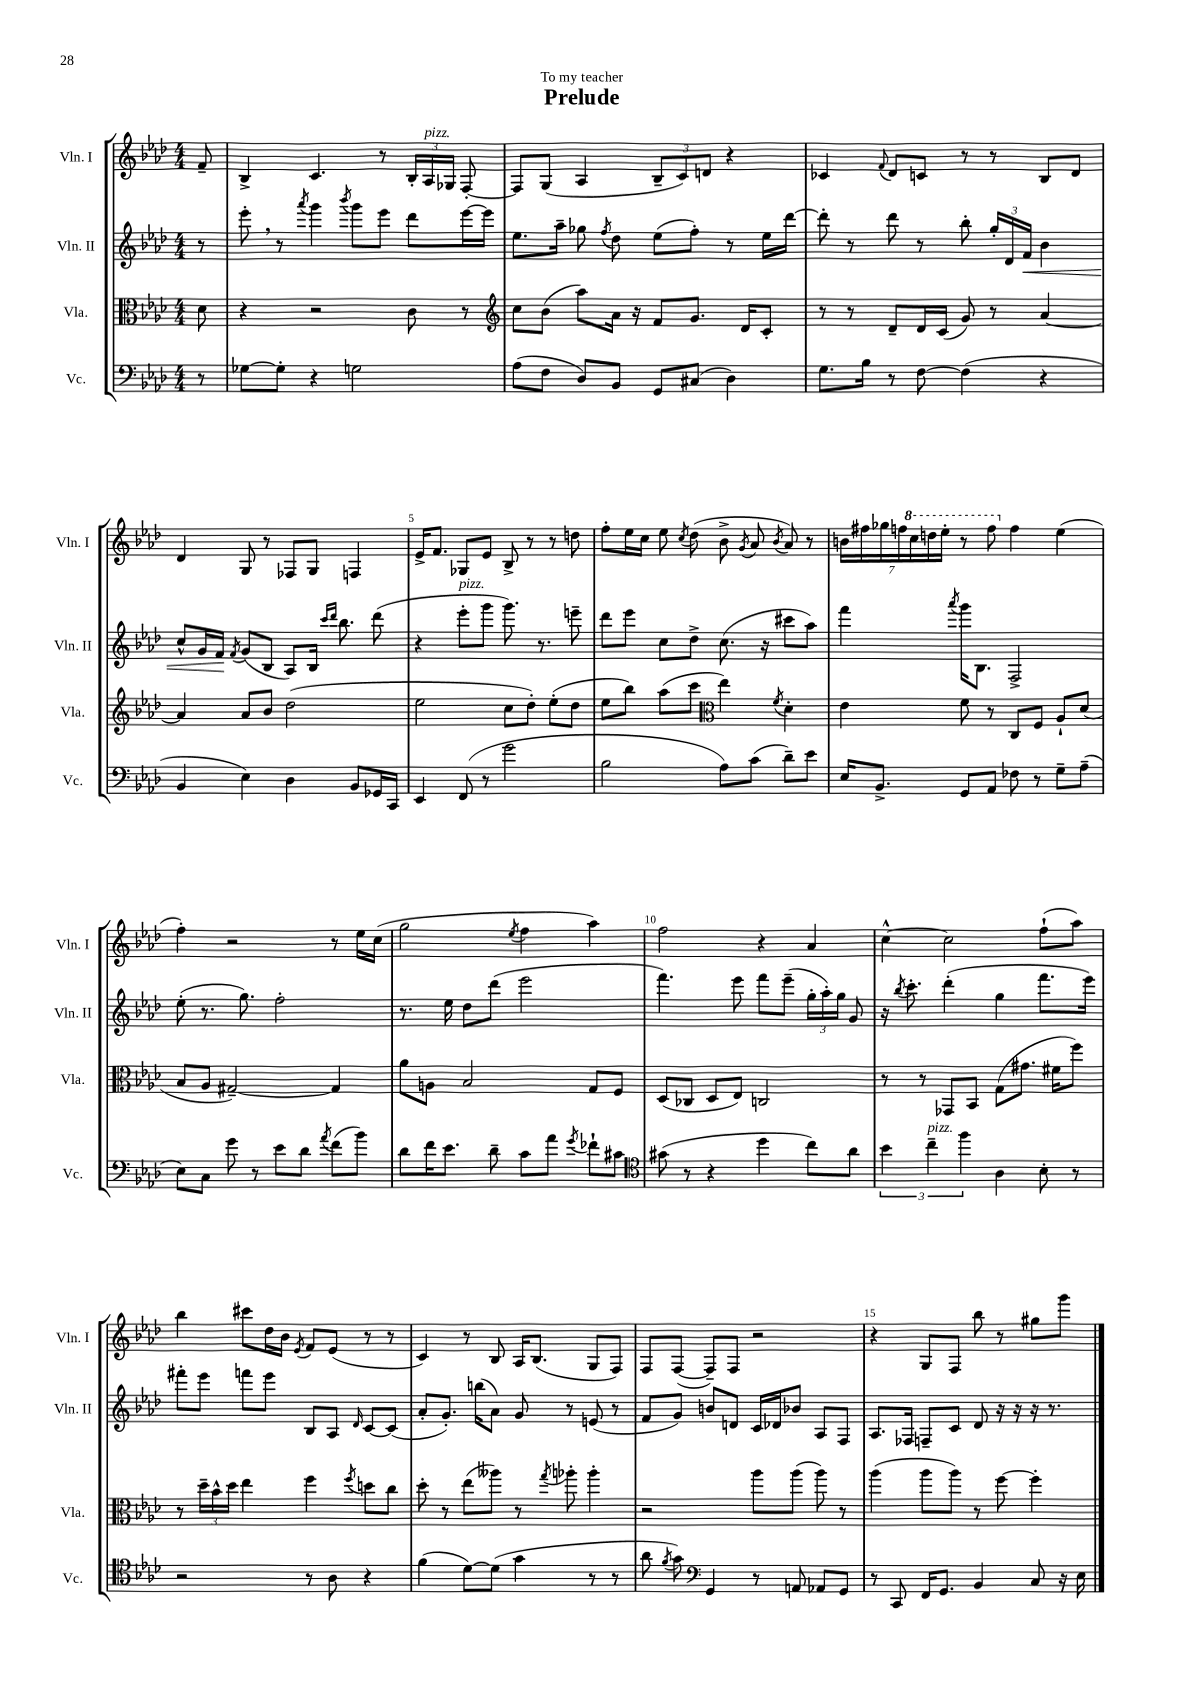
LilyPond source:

\header { title = "Prelude" dedication = "To my teacher" }
<<
\new StaffGroup <<
\new Staff = "s0" \with { instrumentName = "Vln. I" shortInstrumentName = "Vln. I" } {
    \clef treble \key aes \major \numericTimeSignature \time 4/4 \partial 8
    \autoBeamOff f'8-- |
    bes4-> c'4. r8 \tuplet 3/2 { bes16[-. aes16^\markup { \italic "pizz." } ges16] } f8~-. |
    f8[ g8]( aes4 \tuplet 3/2 { bes8[-- c'8) d'8] } r4 |
    ces'4 \appoggiatura { f'8 } des'8[ c'8] r8 r8 bes8[ des'8] |
    des'4 g8 r8 fes8[ g8] f4 |
    ees'16[-> f'8.] ges8[ ees'8] bes8-> r8 r8 d''8 |
    f''8[-. ees''16 c''16] ees''8 \acciaccatura { c''8 } des''8( bes'8-> \acciaccatura { g'8 } aes'8 \acciaccatura { bes'8 } aes'8) r8 |
    \tuplet 7/4 { b'16[ fis''16 ges''16 f''16 \ottava #1 c'''16 d'''16 ees'''16]-. } r8 f'''8 \ottava #0 f''4 ees''4( |
    f''4-.) r2 r8 ees''16[ c''16]( |
    g''2 \acciaccatura { ees''8 } f''4 aes''4) |
    f''2 r4 aes'4 |
    c''4~-^ c''2 f''8[-!( aes''8]) |
    bes''4 cis'''8[ des''16 bes'16] \acciaccatura { ees'8 } f'8[ ees'8]( r8 r8 |
    c'4) r8 bes8 aes16[ bes8.]( g8[ f8]) |
    f8[ f8]~( f8[--) f8] r2 |
    r4 g8[ f8] bes''8 r8 gis''8[ g'''8] \bar "|." |
}
\new Staff = "s1" \with { instrumentName = "Vln. II" shortInstrumentName = "Vln. II" } {
    \clef treble \key aes \major \numericTimeSignature \time 4/4 \partial 8
    \autoBeamOff r8 |
    ees'''8-. \breathe r8 \acciaccatura { aes'''8 } g'''4 \acciaccatura { bes'''8 } g'''8[ ees'''8] des'''8[ ees'''16~ ees'''16] |
    ees''8.[ aes''16]-- ges''8 \acciaccatura { f''8 } des''8 ees''8[( f''8]-.) r8 ees''16[ des'''16]~ |
    des'''8-. r8 des'''8 r8 bes''8-. \tuplet 3/2 { g''16[-. des'16 f'16]\< } bes'4 |
    c''8[-^ g'16 f'16]\! \acciaccatura { f'8 } g'8[( bes8] aes8[) bes16] \grace { c'''16[ des'''16] } bes''8. des'''8( |
    r4 ees'''8[-.^\markup { \italic "pizz." } g'''8] g'''8.) r8. e'''8-- |
    des'''8[ ees'''8] c''8[ des''8]-> c''8.( r16 cis'''8[ aes''8]) |
    f'''4 \acciaccatura { aes'''8 } g'''16[ bes8.] f2-> |
    ees''8-.( r8. g''8.) f''2-. |
    r8. ees''16 des''8[ des'''8]( ees'''2 |
    f'''4.) ees'''8 f'''8[ ees'''8]--( \tuplet 3/2 { g''16[-. aes''16-.) g''16] } g'8 |
    r16 \acciaccatura { bes''8 } c'''8.-. des'''4-.( g''4 f'''8.[ ees'''16]) |
    fis'''8[-. ees'''8] f'''8[ ees'''8] bes8[ aes8] \grace { des'16 } c'8[~ c'8]( |
    aes'8[-. g'8.]-.) b''16[( aes'8]) g'8 r8 e'8( r8 |
    f'8[ g'8]) b'8[ d'8] c'16[ des'16 bes'8] aes8[ f8] |
    aes8.[ fes16] f8[-- c'8] des'8 r16 r16 r16 r8. \bar "|." |
}
\new Staff = "s2" \with { instrumentName = "Vla." shortInstrumentName = "Vla." } {
    \clef alto \key aes \major \numericTimeSignature \time 4/4 \partial 8
    \autoBeamOff des'8 |
    r4 r2 c'8 r8 |
    \clef treble c''8[ bes'8]( aes''8[) aes'16] r16 f'8[ g'8.] des'16[ c'8]-. |
    r8 r8 des'8[-- des'16 c'16]( g'8) r8 aes'4~ |
    aes'4 aes'8[ bes'8] des''2( |
    ees''2 c''8[ des''8]-.) ees''8[-.( des''8] |
    ees''8[ bes''8]) aes''8[( c'''8] \clef alto ees''4) \acciaccatura { f'8 } des'4-. |
    ees'4 f'8 r8 c8[ f8] aes8[-! des'8]( |
    bes8[ aes8] gis2~--) gis4 |
    aes'8[ a8] bes2 g8[ f8] |
    des8[( ces8] des8[ ees8]) c2 |
    r8 r8 ges,8[ bes,8] g8[( gis'8.] fis'16[ f''8]) |
    r8 \tuplet 3/2 { des''16[-- bes'16-^ des''16] } ees''4 f''4 \acciaccatura { f''8 } d''8[ c''8] |
    des''8-. r8 ees''8[( aeses''8]) r8 \acciaccatura { g''8 } aes''8-. aes''4-. |
    r2 aes''8[ aes''8]( aes''8) r8 |
    aes''4( aes''8[ aes''8]) r8 f''8~ f''4-. \bar "|." |
}
\new Staff = "s3" \with { instrumentName = "Vc." shortInstrumentName = "Vc." } {
    \clef bass \key aes \major \numericTimeSignature \time 4/4 \partial 8
    \autoBeamOff r8 |
    ges8[~ ges8]-. r4 g2 |
    aes8[( f8] des8[) bes,8] g,8[ cis8]( des4) |
    g8.[ bes16] r8 f8~ f4( r4 |
    bes,4 ees4) des4 bes,8[ ges,16 c,16] |
    ees,4 f,8( r8 g'2 |
    bes2 aes8[) c'8]( des'8[--) ees'8] |
    ees16[ bes,8.]-> g,8[ aes,8] fes8 r8 g8[-- aes8]--( |
    ees8[) c8] g'8 r8 ees'8[ des'8] \acciaccatura { aes'8 } f'8[( bes'8]) |
    des'8[ f'16 ees'8.] des'8-- c'8[ aes'8] \acciaccatura { g'8 } fes'8[-! cis'8] |
    \clef tenor gis'8( r8 r4 des''4 c''8[) aes'8] |
    \tuplet 3/2 { bes'4 c''4--^\markup { \italic "pizz." } f''4 } aes4 bes8-. r8 |
    r2 r8 aes8 r4 |
    f'4( des'8[~) des'8]( g'4 r8 r8 |
    aes'8 \acciaccatura { f'8 } g'8) \clef bass g,4 r8 a,8 aes,8[ g,8] |
    r8 c,8 f,16[ g,8.] bes,4 c8 r16 ees16 \bar "|." |
}
>>
>>
\layout { \context { \Score \override BarNumber.break-visibility = ##(#f #t #t) barNumberVisibility = #(every-nth-bar-number-visible 5) } }
